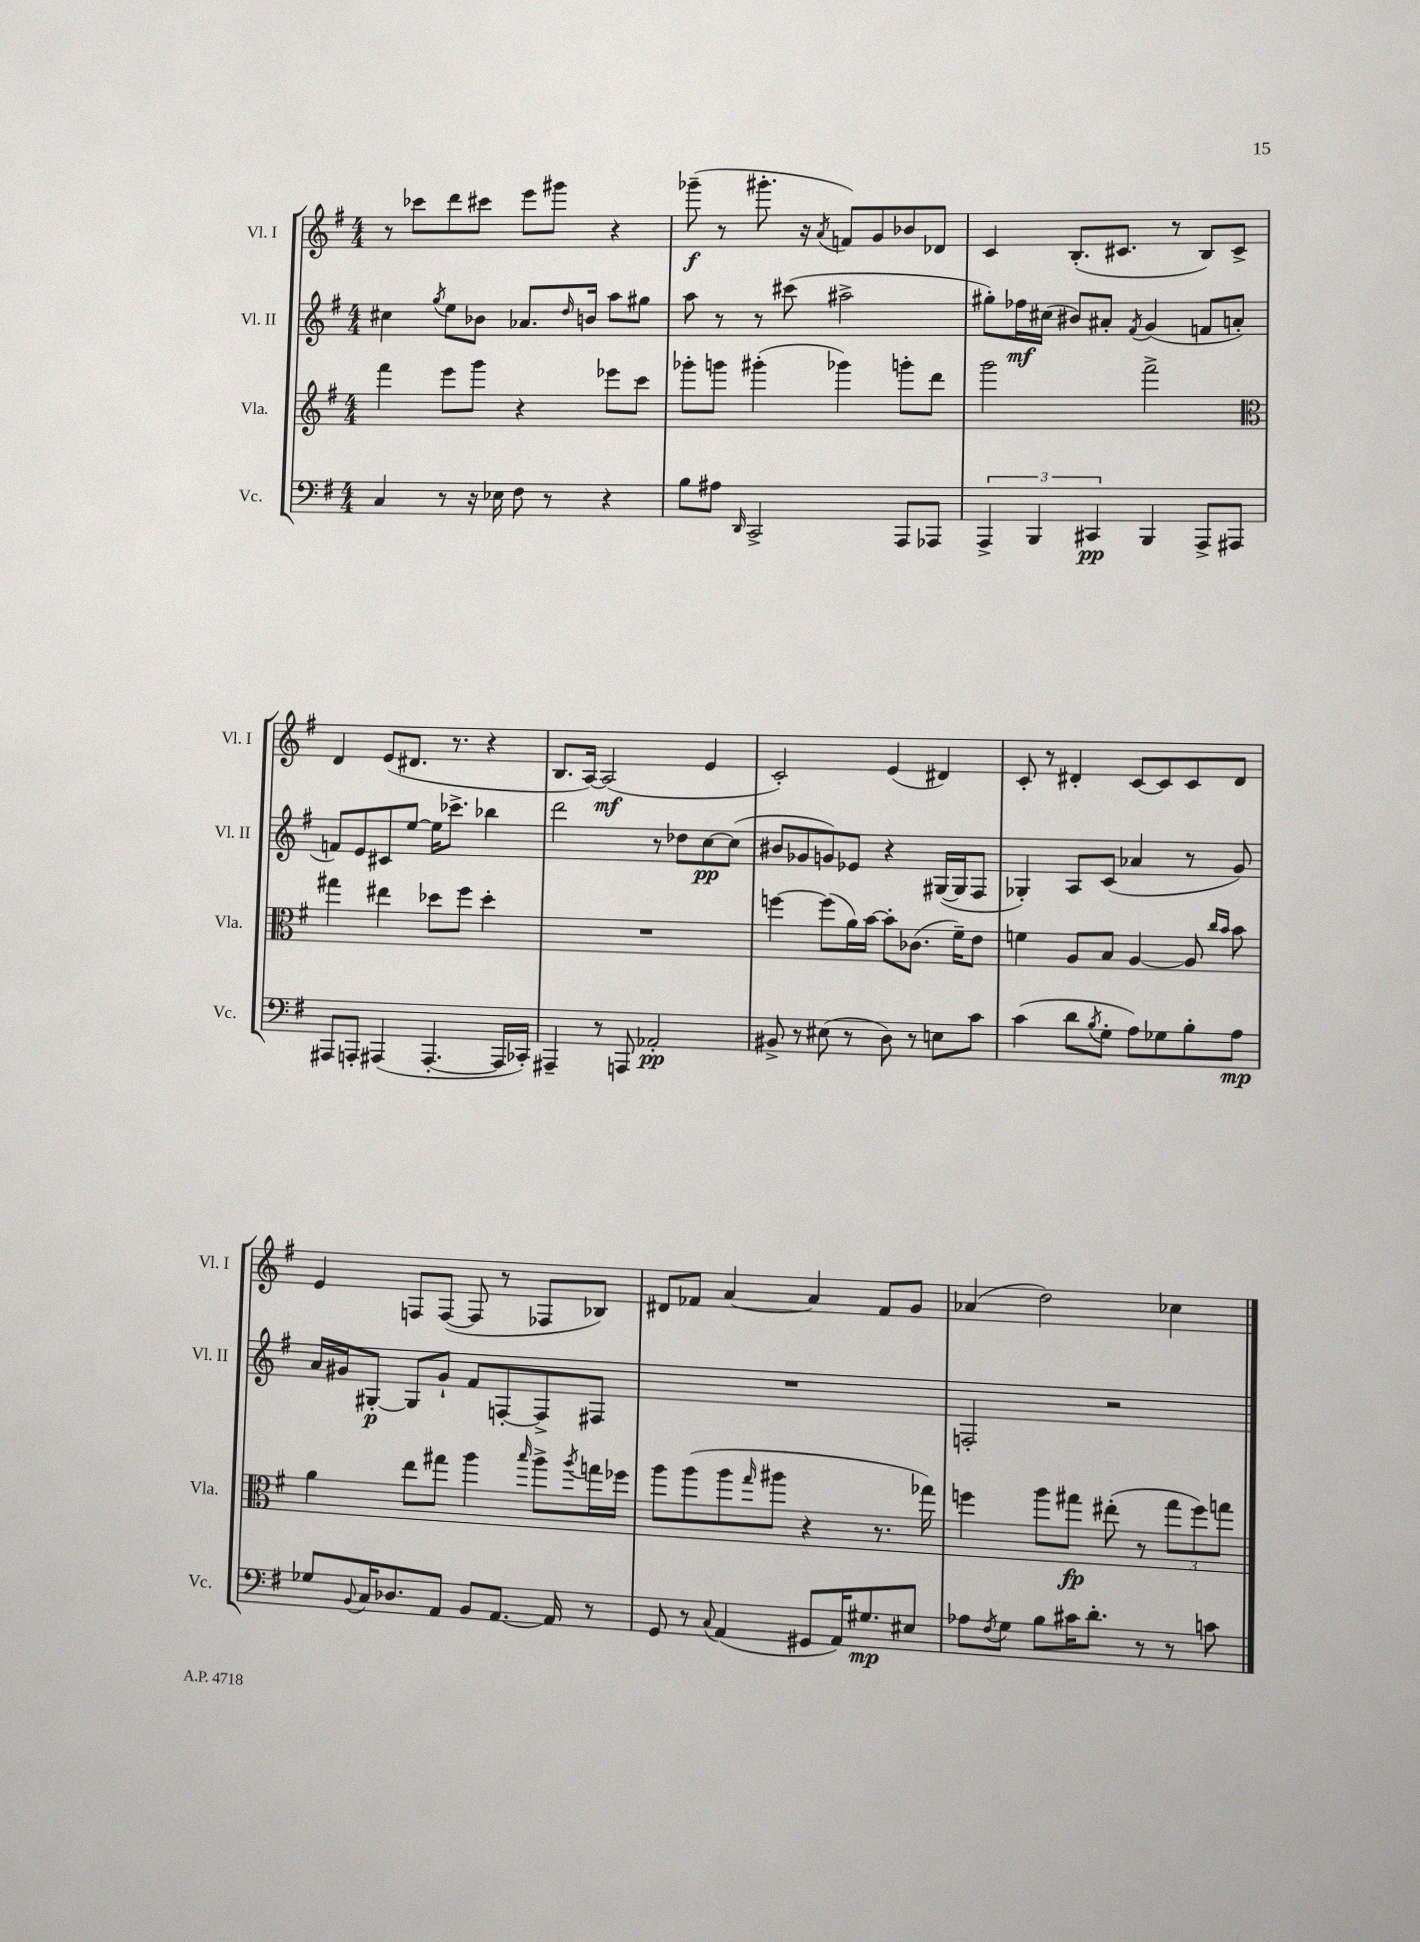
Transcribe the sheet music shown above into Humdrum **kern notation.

**kern	**kern	**kern	**kern
*staff4	*staff3	*staff2	*staff1
*clefF4	*clefG2	*clefG2	*clefG2
*k[f#]	*k[f#]	*k[f#]	*k[f#]
*M4/4	*M4/4	*M4/4	*M4/4
4C	4fff#	4cc#	8r
.	.	.	8ccc-
.	.	8qgg	.
8r	8eee	8ee	8ddd
16r	8ggg	8b-	8ccc#
16E-	.	.	.
8F#	4r	8.a-	8eee
8r	.	.	8ggg#
.	.	16qqdd	.
.	.	16b	.
4r	8eee-	8aa	4r
.	8ccc	8gg#	.
=	=	=	=
8B	8ggg-'	8aa	(8ggg-~
8A#	8ggg	8r	8r
16qqDD	.	.	.
2CC^	(4ggg#'	8r	8.ggg#'
.	.	(8ccc#	.
.	.	.	16r
.	.	.	8qa
.	4ggg-)	2aa#^	8f)
.	.	.	8g
8AAA	8ggg'	.	8b-
8AAA-	8ddd	.	8d-
=	=	=	=
6AAA^	2ggg	8gg#')	4c
.	.	16ff-	.
6BBB	.	.	.
.	.	(16cc#	.
.	.	8b#)	(8.B'
6CC#	.	.	.
.	.	8a#'	.
.	.	.	8.c#
.	.	8qf#	.
4BBB	2fff#^	(4g	.
.	.	.	8r
8AAA^	.	8f	8B)
8AAA#	.	8a'	8c#^
=	=	=	=
*	*clefC3	*	*
8AAA#	4gg#	8f)	4d
8AAA'	.	8e	.
(4AAA#	4ee#	8c#	(8e
.	.	[8ee	8.d#
[4.AAA#'	8dd-	16ee]	.
.	.	8.ccc-^	8.r
.	8ff#	.	.
.	4dd-'	4bb-	4r
16AAA#]	.	.	.
16CC-')	.	.	.
=	=	=	=
4AAA#~	1r	2ddd	8.B
.	.	.	[16A)
8r	.	.	(2A]
8AAA	.	.	.
2AA-'	.	8r	.
.	.	8dd-	.
.	.	[8cc	4e
.	.	(8cc]	.
=	=	=	=
8BB#^	[4ff	8b#	2c')
8r	.	8g-	.
(8E#	(8ff]	8g)	.
8r	16a)	8e-	.
.	[16b	.	.
8D)	8b']	4r	(4e
8r	(8.c-	.	.
8E	.	([16G#	4d#)
.	16f#~)	16G#]	.
8c	8e	8F#	.
=	=	=	=
(4c	4f	4G-')	8c'
.	.	.	8r
8d	8A	8A	4d#'
8qB	.	.	.
8G'	8B	(8c	.
8A)	[4A	4a-	[8c
8G-	.	.	8c]
8B'	8A]	8r	8c
.	16qqcc	.	.
.	16qqb	.	.
8A	8b	8g)	8d#
=	=	=	=
8G-	4a	16a	4e
.	.	16g#	.
8qqBB	.	.	.
16C	.	[8G#'	.
8.D-	.	.	.
.	8ee	8G#]	8F
8AA	8gg#	8g#`	([8F
8BB	4aa	8f#	8F]
[8.AA	.	[8F'	8r
.	16qqbb	.	.
.	8aa^	8F^]	8F-
16AA]	.	.	.
.	8qaa	.	.
8r	16gg	8F#	8B-)
.	16ff-	.	.
=	=	=	=
8GG	8aa	1r	8d#
8r	(8aa	.	8f-
8qqC	.	.	.
(4AA	8aa	.	[4a
.	16qqgg	.	.
.	8aa#	.	.
8GG#	4r	.	4a]
16AA)	.	.	.
8.G#	.	.	.
.	8.r	.	8f-
8E#	.	.	8g
.	16gg-)	.	.
=	=	=	=
8A-	4ff	2F'	(4a-
8qF#	.	.	.
8G	.	.	.
8B	8aa	.	2dd)
16c#	8gg#	.	.
8.d'	.	.	.
.	(8ee#'	2r	.
8r	8r	.	.
8r	12gg#	.	4cc-
.	12ff)	.	.
8c	.	.	.
.	12gg	.	.
==	==	==	==
*-	*-	*-	*-
